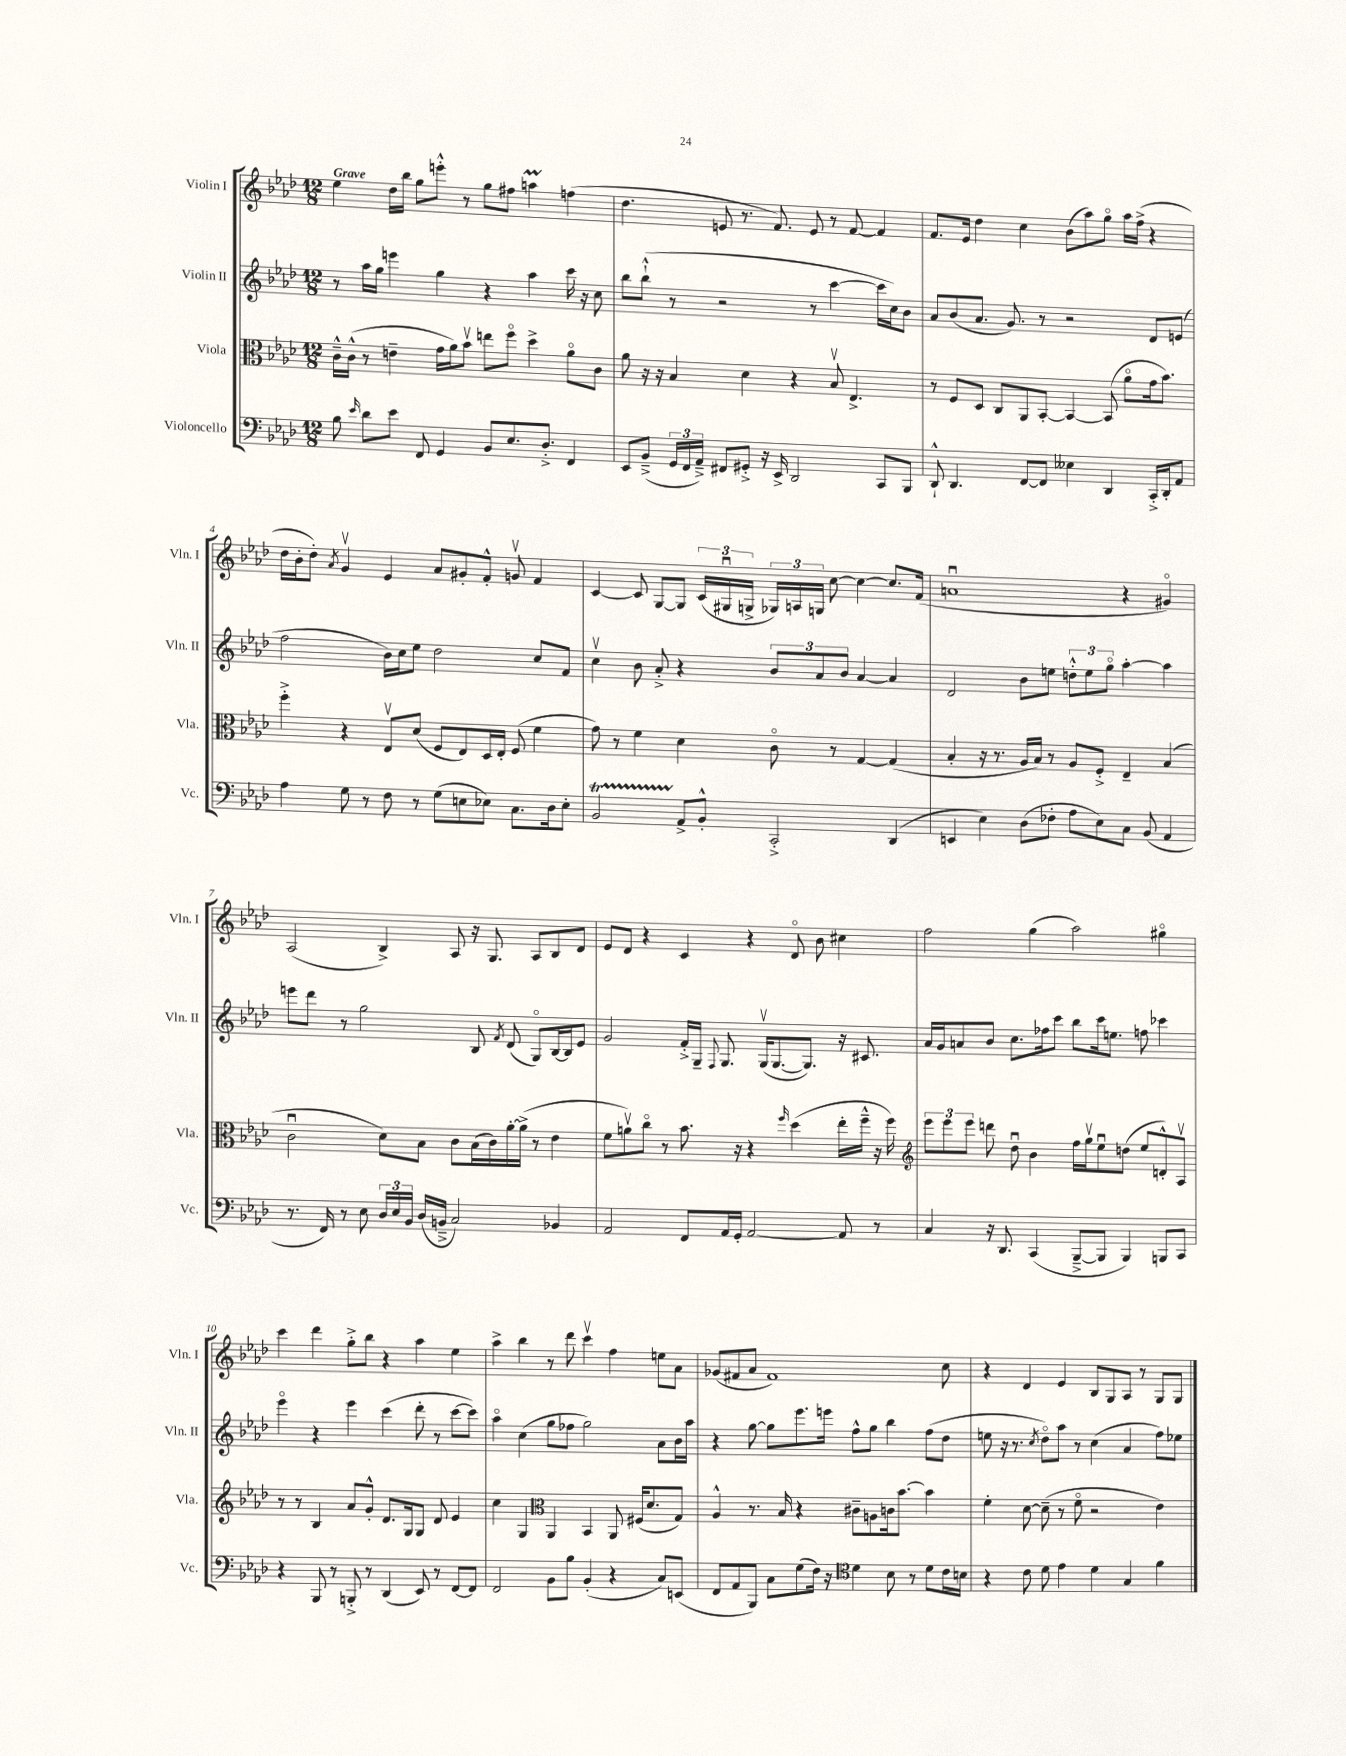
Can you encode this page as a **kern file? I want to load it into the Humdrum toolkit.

**kern	**kern	**kern	**kern
*part4	*part3	*part2	*part1
*staff4	*staff3	*staff2	*staff1
*I"Violoncello	*I"Viola	*I"Violin II	*I"Violin I
*I'Vc.	*I'Vla.	*I'Vln. II	*I'Vln. I
*clefF4	*clefC3	*clefG2	*clefG2
*k[b-e-a-d-]	*k[b-e-a-d-]	*k[b-e-a-d-]	*k[b-e-a-d-]
*M12/8	*M12/8	*M12/8	*M12/8
=1	=1	=1	=1
!	!	!	!LO:TX:a:B:t=Grave
8B-\	16c~^^\LL	8r	4ee-\
.	(16c^^\JJ	.	.
16qqe-/	.	.	.
8d-\L	8r	16aa-\LL	.
.	.	16gg\JJ	.
8e-\J	4en~\	4eeen\	16dd-\LL
.	.	.	16bb-\JJ
8FF/	.	.	8gg\L
4GG/	16g\LL	4gg\	8eeen'^^\J
.	16a-\J)	.	.
.	8b-v\J	.	8r
8BB-/L	8een\L	4r	8gg\L
8.E-/	8ff\J	.	8ff#X\J
.	4dd-^\	4aa-\	4aanm\
8.D-'^/J	.	.	.
4FF/	8a-\L	16ccc\	(4ffn\
.	.	16r	.
.	8c\J	8cc\	.
=2	=2	=2	=2
8EE-/L	8a-\	8bb-\L	4.dd-\
(8BB-~^/J	16r	(8bb-`^^\J	.
.	16r	.	.
24GG/LL	4B-/	8r	.
24FF/	.	.	.
24AA-~^/JJ)	.	.	.
8FF#X/L	.	2r	8en/
8GG#X'^/J	4d-\	.	8.r
16r	.	.	.
16EE-^/	.	.	8.f/)
2DD-/	4r	.	.
.	.	8r	8e/
.	8B-v/	[4ccc\	8r
.	4.E-^/	.	[8f/
8CC/L	.	16ccc\LL]	4f/]
.	.	16cc\J)	.
8BBB-/J	.	8b-\J	.
=3	=3	=3	=3
8DD-`^^/	8r	8a-/L	8.f/L
4.DD-/	8F/L	(8b-/	.
.	.	.	16e-/Jk
.	8D-/J	8.a-/J	4dd-\
.	8C/L	.	.
.	.	8.g/)	.
[8FF/L	8AA-/	.	4cc\
8FF/J]	[8BB-'/J	8r	.
4E--X\	4BB-/_	2r	(8b-\L
.	.	.	8aa-\)
4DD-/	(8BB-/]	.	8gg\J
.	8a-\L	.	16aa-\LL
.	.	.	(16ff^\JJ
16CC'^/LL	16g\k	8d-/L	4r
16DD-'/J	8.b-\J)	.	.
8AA-/J	.	(8en/J	.
!!LO:LB:g=z
=4	=4	=4	=4
4A-\	4ff'^\	2ff\	16dd-\LL
.	.	.	16b-'\J
.	.	.	8dd-'\J)
.	.	.	8qa-/
8G\	4r	.	4gv/
8r	.	.	.
8F\	8E-v/L	16b-\LL)	4e-/
.	.	16cc\J	.
8r	(8d-/J	8ee-\J	.
(8G\L	8F/L	2dd-\	8a-/L
8En\	8E-/)	.	8g#X'/
8E-X\J)	16D-/L	.	8f'^^/J
.	16E-'/JJ	.	.
8.C\L	(8F/	.	8gnv/
.	4f\	8cc/L	4f/
16D-\k	.	.	.
8E-'\J	.	8f/J	.
=5	=5	=5	=5
2BB-T/	8g\)	4ccv\	[4c/
.	8r	.	.
.	4f\	8b-\	8c/]
.	.	8a-'^/	[8G/L
8AA-^/L	4d-\	4r	8G/J]
8BB-'^^/J	.	.	(24c/LL
.	.	.	24G#Xu/
.	.	.	24Gn^/JJ
2CC'^/	8c\	12b-/L	24G-X/LL)
.	.	.	24An/
.	.	12a-/	24Gn/JJ
.	8r	.	[8cc\
.	.	12b-/J	.
.	[4G/	[4a-/	4cc\_
(4DD-/	(4G/]	4a-/]	8.cc/L]
.	.	.	(16f/Jk
=6	=6	=6	=6
4EEn/	4B-'/	2d-/	1anu
4E-\)	16r	.	.
.	8.r	.	.
(8D-\L	16A-/LL	8b-\L	.
.	16B-/JJ)	.	.
8F-X'\J	8r	8een\J	.
8A-\L	8A-/L	12ddn'^^\L	.
.	.	12ee\	.
8E-\)	8F'^/J	.	.
.	.	12gg\J	.
8C\J	4E-~/	[4aa-'\	4r
(8BB-/	.	.	.
4AA-/	(4B-/	4aa-\]	4g#X/)
!!LO:LB:g=z
=7	=7	=7	=7
8.r	2cu\	8eeen\L	(2A-/
.	.	8ddd-\J	.
16FF/)	.	.	.
8r	.	8r	.
8E-\	.	2gg\	.
24D-/LL	8d-\L)	.	4B-^/)
24E-/	.	.	.
24BB-/JJ	.	.	.
(16D-/LL	8B-\J	.	.
16BBn~^/JJ	.	.	.
2C/)	8c\L	.	8A-/
.	(16B-\L	8B-/	16r
.	16c\)	.	8.G/
.	.	8qf/	.
.	[16a-'\	(8d-/	.
.	(16a-^\JJ]	.	.
.	8r	8G/L)	8A-/L
4BB-X/	4e-\	[16B-/L	8B-/
.	.	16B-/J]	.
.	.	8e-/J	8d-/J
=8	=8	=8	=8
2AA-/	8f\L	2g/	8e-/L
.	8anv\)	.	8d-/J
.	8cc\J	.	4r
.	8r	.	.
8FF/L	8.b-\	16f'^/LL	4c/
.	.	16G~/JJ	.
.	.	8qqF/	.
16AA-/L	.	8.G/	.
16GG'/JJ	16r	.	.
[2AA-/	4r	.	4r
.	.	(16Gv/KL	.
.	.	[8.G/	.
.	16qqff/	.	.
.	(4dd-\	.	8d-/
.	.	8.G/J])	.
.	.	.	8b-\
8AA-/]	16ee-'\LL	16r	4cc#X\
.	16ff~^^\JJ	8.c#X/	.
8r	16r	.	.
.	16ff\)	.	.
=9	=9	=9	=9
*	*clefG2	*	*
4C/	12eee-\L	16a-/LL	2ff\
.	.	16g/J	.
.	12eee-\	.	.
.	.	8an/	.
.	12eee-\J	.	.
16r	8dddn\	8b-/J	.
8.DD-/	.	.	.
.	8dd-u\	8.cc\L	.
(4CC/	4b-\	.	(4gg\
.	.	16ff-X\k	.
.	.	8ccc\J	.
[8BBB-~^/L	16ff\LL	8bb-\L	2aa-\)
.	16ggv\J	.	.
8BBB-/J]	8ee-u\	16ccc\k	.
.	.	8.een\J	.
4BBB-/)	(8ddn\J	.	.
.	8ee-/L	8ffn\	.
8BBBn/L	8dn'^^/)	4ccc-X\	4gg#X\
8CC/J	8A-v/J	.	.
!!LO:LB:g=z
=10	=10	=10	=10
4r	8r	4eee-\	4ccc\
.	8r	.	.
8BBB-/	4B-/	4r	4ddd-\
8r	.	.	.
8BBBn'^/	8a-/L	4eee-\	8gg'^\L
8r	8g'^^/J	.	8bb-\J
(4DD-/	8.d-/L	(4ccc\	4r
.	16G/k	.	.
8EE-/)	8G/J	8ddd-'\	4aa-\
8r	8d-/	8r	.
[8FF/L	4e-/	[8ccc\L	4ee-\
8FF/J]	.	8ccc\J])	.
=11	=11	=11	=11
2FF/	4cc\	4aa-\	4aa-^\
.	4G/	(4cc\	4bb-\
*	*clefC3	*	*
8BB-\L	4AA-/	8gg\L	8r
8B-\J	.	8ff-X\J	8ddd-\
(4BB-'/	4BB-/	2gg\)	4cccv\
4r	8AA-/	.	4ff\
.	(16F#X/KL	.	.
.	8.d-/	.	.
8C/L)	.	8a-\L	8een\L
(8EEn/J	8G/J)	16b-\L	8a-\J
.	.	16aa-\JJ	.
=12	=12	=12	=12
8FF/L	4A-^^/	4r	(8g-X/L
8AA-/	.	.	8f#X/
8BBB-/J)	8.r	[8gg\	8a-/J
8C\L	.	8gg\L]	1f#)
.	16B-/	.	.
(8G\	4r	8.eee-\	.
16F\Jk)	.	.	.
16r	.	16eeen\Jk	.
*clefC4	*	*	*
4d-\	8c#X~\L	8ff^^\L	.
.	8An\	8gg\J	.
8B-\	16cn\k	4bb-\	.
.	[8.b-\J	.	.
8r	.	.	.
8d-\L	4b-\]	(8ff\L	.
16c\L	.	8dd-\J	8cc\
16Bn\JJ	.	.	.
=13	=13	=13	=13
4r	4f'\	8een\	4r
.	.	16r	.
.	.	8.r	.
8c\	[8d-\	.	4d-/
.	.	8qcc/	.
8d-\	(8d-~\]	8dd-\L)	.
4e-\	8r	8aa-\J	4e-/
.	8f\	8r	.
4d-\	2r	(4cc\	8B-/L
.	.	.	8G/
4G/	.	4a-/	8A-/J
.	.	.	8r
4f\	4e-\)	8ff\L)	8G/L
.	.	8ee-X\J	8G/J
==	==	==	==
*-	*-	*-	*-
